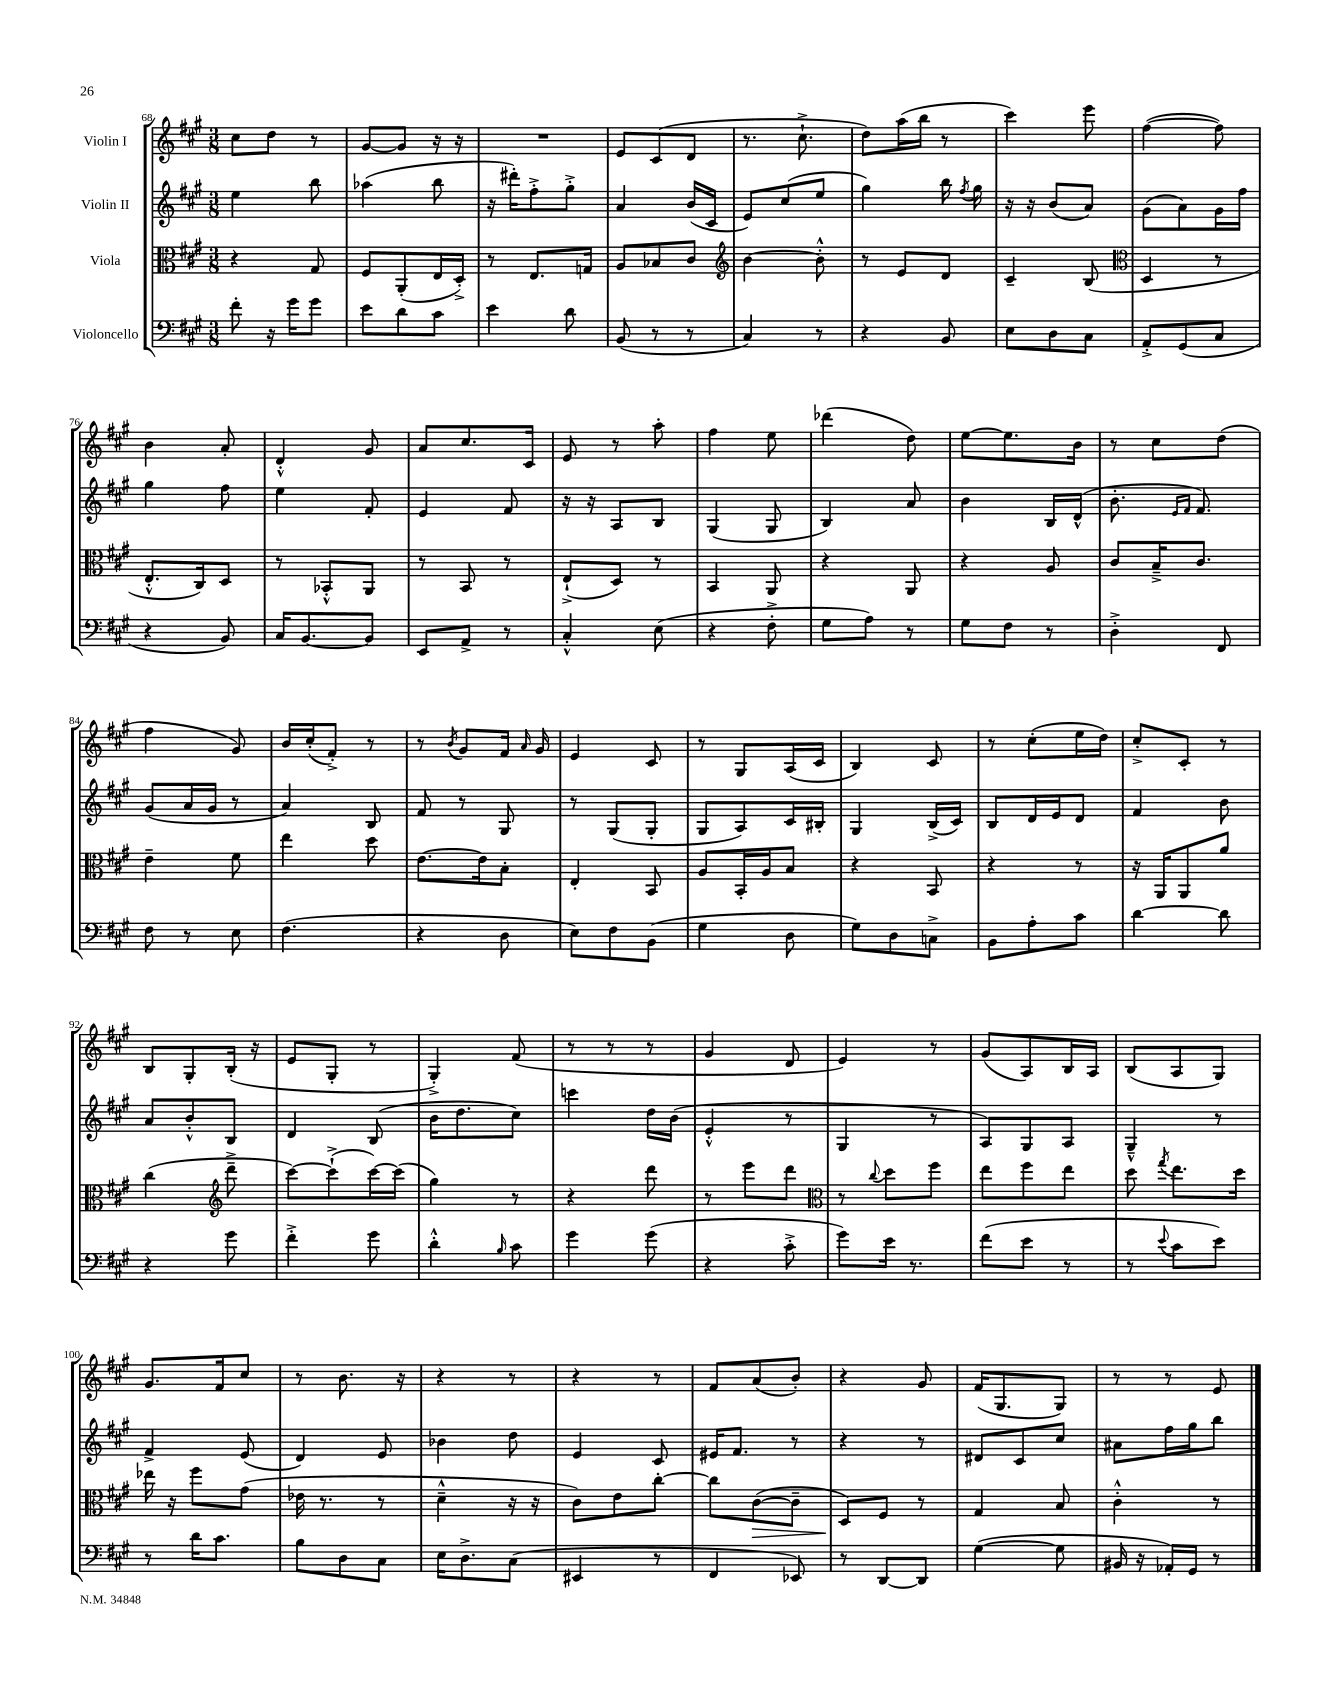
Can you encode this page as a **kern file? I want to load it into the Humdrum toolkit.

**kern	**kern	**kern	**kern
*staff4	*staff3	*staff2	*staff1
*clefF4	*clefC3	*clefG2	*clefG2
*k[f#c#g#]	*k[f#c#g#]	*k[f#c#g#]	*k[f#c#g#]
*M3/8	*M3/8	*M3/8	*M3/8
8f#'	4r	4ee	8cc#
16r	.	.	8dd
16g#	.	.	.
8g#	8G#	8bb	8r
=	=	=	=
8e	8F#	(4aa-	[8g#
8d	(8AA'	.	8g#]
8c#	16E	8bb	16r
.	16D'^)	.	16r
=	=	=	=
4e	8r	16r	4.r
.	.	16ddd#')	.
.	8.E	8ff#'^	.
8d	.	8gg#'^	.
.	16G	.	.
=	=	=	=
(8BB	8A	4a	8e
8r	8B-	.	(8c#
8r	8c#	(16b	8d
.	.	16c#	.
=	=	=	=
*	*clefG2	*	*
4C#)	[4b	8e)	8.r
.	.	(8cc#	.
.	.	.	8.cc#`^
8r	8b'^^]	8ee	.
=	=	=	=
4r	8r	4gg#)	8dd)
.	8e	.	(16aa
.	.	.	16bb
8BB	8d	16bb	8r
.	.	8qff#	.
.	.	16gg#	.
=	=	=	=
8E	4c#~	16r	4ccc#)
.	.	16r	.
8D	.	(8b	.
8C#	(8B	8a)	8eee
=	=	=	=
*	*clefC3	*	*
8AA'^	4D	(8g#	([4ff#
(8GG#	.	8a)	.
8C#	8r	16g#	8ff#])
.	.	16ff#	.
=	=	=	=
4r	8.E'^^	4gg#	4b
.	16C#)	.	.
8BB)	8D	8ff#	8a'
=	=	=	=
16C#	8r	4ee	4d'^^
[8.BB	.	.	.
.	8BB-'^^	.	.
8BB]	8AA	8f#'	8g#
=	=	=	=
8EE	8r	4e	8a
8AA^	8BB	.	8.cc#
8r	8r	8f#	.
.	.	.	16c#
=	=	=	=
4C#'^^	(8E`^	16r	8e
.	.	16r	.
.	8D)	8A	8r
(8E	8r	8B	8aa'
=	=	=	=
4r	4BB	(4G#	4ff#
8F#'^	8AA	8G#	8ee
=	=	=	=
8G#	4r	4B)	(4ddd-
8A)	.	.	.
8r	8AA	8a	8dd)
=	=	=	=
8G#	4r	4b	[8ee
8F#	.	.	8.ee]
8r	8A	16B	.
.	.	(16d^^	16b
=	=	=	=
4D'^	8c#	8.b'	8r
.	16B~^	.	8cc#
.	.	16qqe	.
.	.	16qqf#	.
.	8.c#	8.f#)	.
8FF#	.	.	(8dd
=	=	=	=
8F#	4e~	(8g#	4ff#
8r	.	16a	.
.	.	16g#	.
8E	8f#	8r	8g#)
=	=	=	=
(4.F#	4ee	4a)	16b
.	.	.	(16cc#'
.	.	.	8f#'^)
.	8dd	8B	8r
=	=	=	=
4r	[8.e	8f#	8r
.	.	.	8qb
.	.	8r	8g#
.	16e]	.	.
8D	8B'	8G#	16f#
.	.	.	16qqa
.	.	.	16g#
=	=	=	=
8E)	4E'	8r	4e
8F#	.	(8G#	.
(8BB	8BB	8G#'	8c#
=	=	=	=
4G#	8A	8G#	8r
.	16BB'	8A)	8G#
.	16A	.	.
8D	8B	16c#	(16A
.	.	16B#'	16c#
=	=	=	=
8G#)	4r	4G#	4B)
8D	.	.	.
8C^	8BB	(16B^	8c#
.	.	16c#)	.
=	=	=	=
8BB	4r	8B	8r
8A'	.	16d	(8cc#'
.	.	16e	.
8c#	8r	8d	16ee
.	.	.	16dd)
=	=	=	=
[4d	16r	4f#	8cc#'^
.	16AA	.	.
.	8AA	.	8c#'
8d]	8a	8b	8r
=	=	=	=
4r	(4cc#	8a	8B
.	.	8b'^^	8G#'
*	*clefG2	*	*
8g#	8ddd~^	8B	(16B'
.	.	.	16r
=	=	=	=
4f#'^	[8ccc#)	4d	8e
.	(8ccc#`^]	.	8G#'
8g#	[16ccc#)	(8B	8r
.	(16ccc#]	.	.
=	=	=	=
4d'^^	4gg#)	16b	4G#'^)
.	.	8.dd	.
16qqB	.	.	.
8c#	8r	8cc#)	(8f#
=	=	=	=
4g#	4r	4ccc	8r
.	.	.	8r
(8g#	8ddd	16dd	8r
.	.	(16b	.
=	=	=	=
4r	8r	4e'^^	4g#
.	8eee	.	.
8c#'^	8ddd	8r	8d
=	=	=	=
*	*clefC3	*	*
8g#)	8r	4G#	4e)
.	8qqcc#	.	.
16e	8dd	.	.
8.r	.	.	.
.	8ff#	8r	8r
=	=	=	=
(8f#	8ee	8A)	(8g#
8e	8ff#	8G#	8A)
8r	8ee	8A	16B
.	.	.	16A
=	=	=	=
8r	8dd	4G#~^^	(8B
8qqe	8qgg#	.	.
8c#	8.ee	.	8A
8e)	.	8r	8G#)
.	16dd	.	.
=	=	=	=
8r	16ee-	4f#^	8.g#
.	16r	.	.
16d	8ff#	.	.
8.c#	.	.	16f#
.	(8g#	(8e	8cc#
=	=	=	=
8B	16e-	4d)	8r
.	8.r	.	.
8D	.	.	8.b
8C#	8r	8e	.
.	.	.	16r
=	=	=	=
16E	4d~^^	4b-	4r
8.D^	.	.	.
(8C#	16r	8dd	8r
.	16r	.	.
=	=	=	=
4EE#	8c#)	4e	4r
.	8e	.	.
8r	[8cc#'	8c#	8r
=	=	=	=
4FF#	8cc#]	16e#	8f#
.	.	8.f#	.
.	([8c#	.	(8a
8EE-)	8c#~]	8r	8b')
=	=	=	=
8r	8D)	4r	4r
[8DD	8F#	.	.
8DD]	8r	8r	8g#
=	=	=	=
([4G#	4G#	8d#	(16f#
.	.	.	8.G#
.	.	8c#	.
8G#]	8B	8cc#	8G#)
=	=	=	=
16BB#	4c#'^^	8a#	8r
16r	.	.	.
16AA-')	.	16ff#	8r
16GG#	.	16gg#	.
8r	8r	8bb	8e
==	==	==	==
*-	*-	*-	*-
